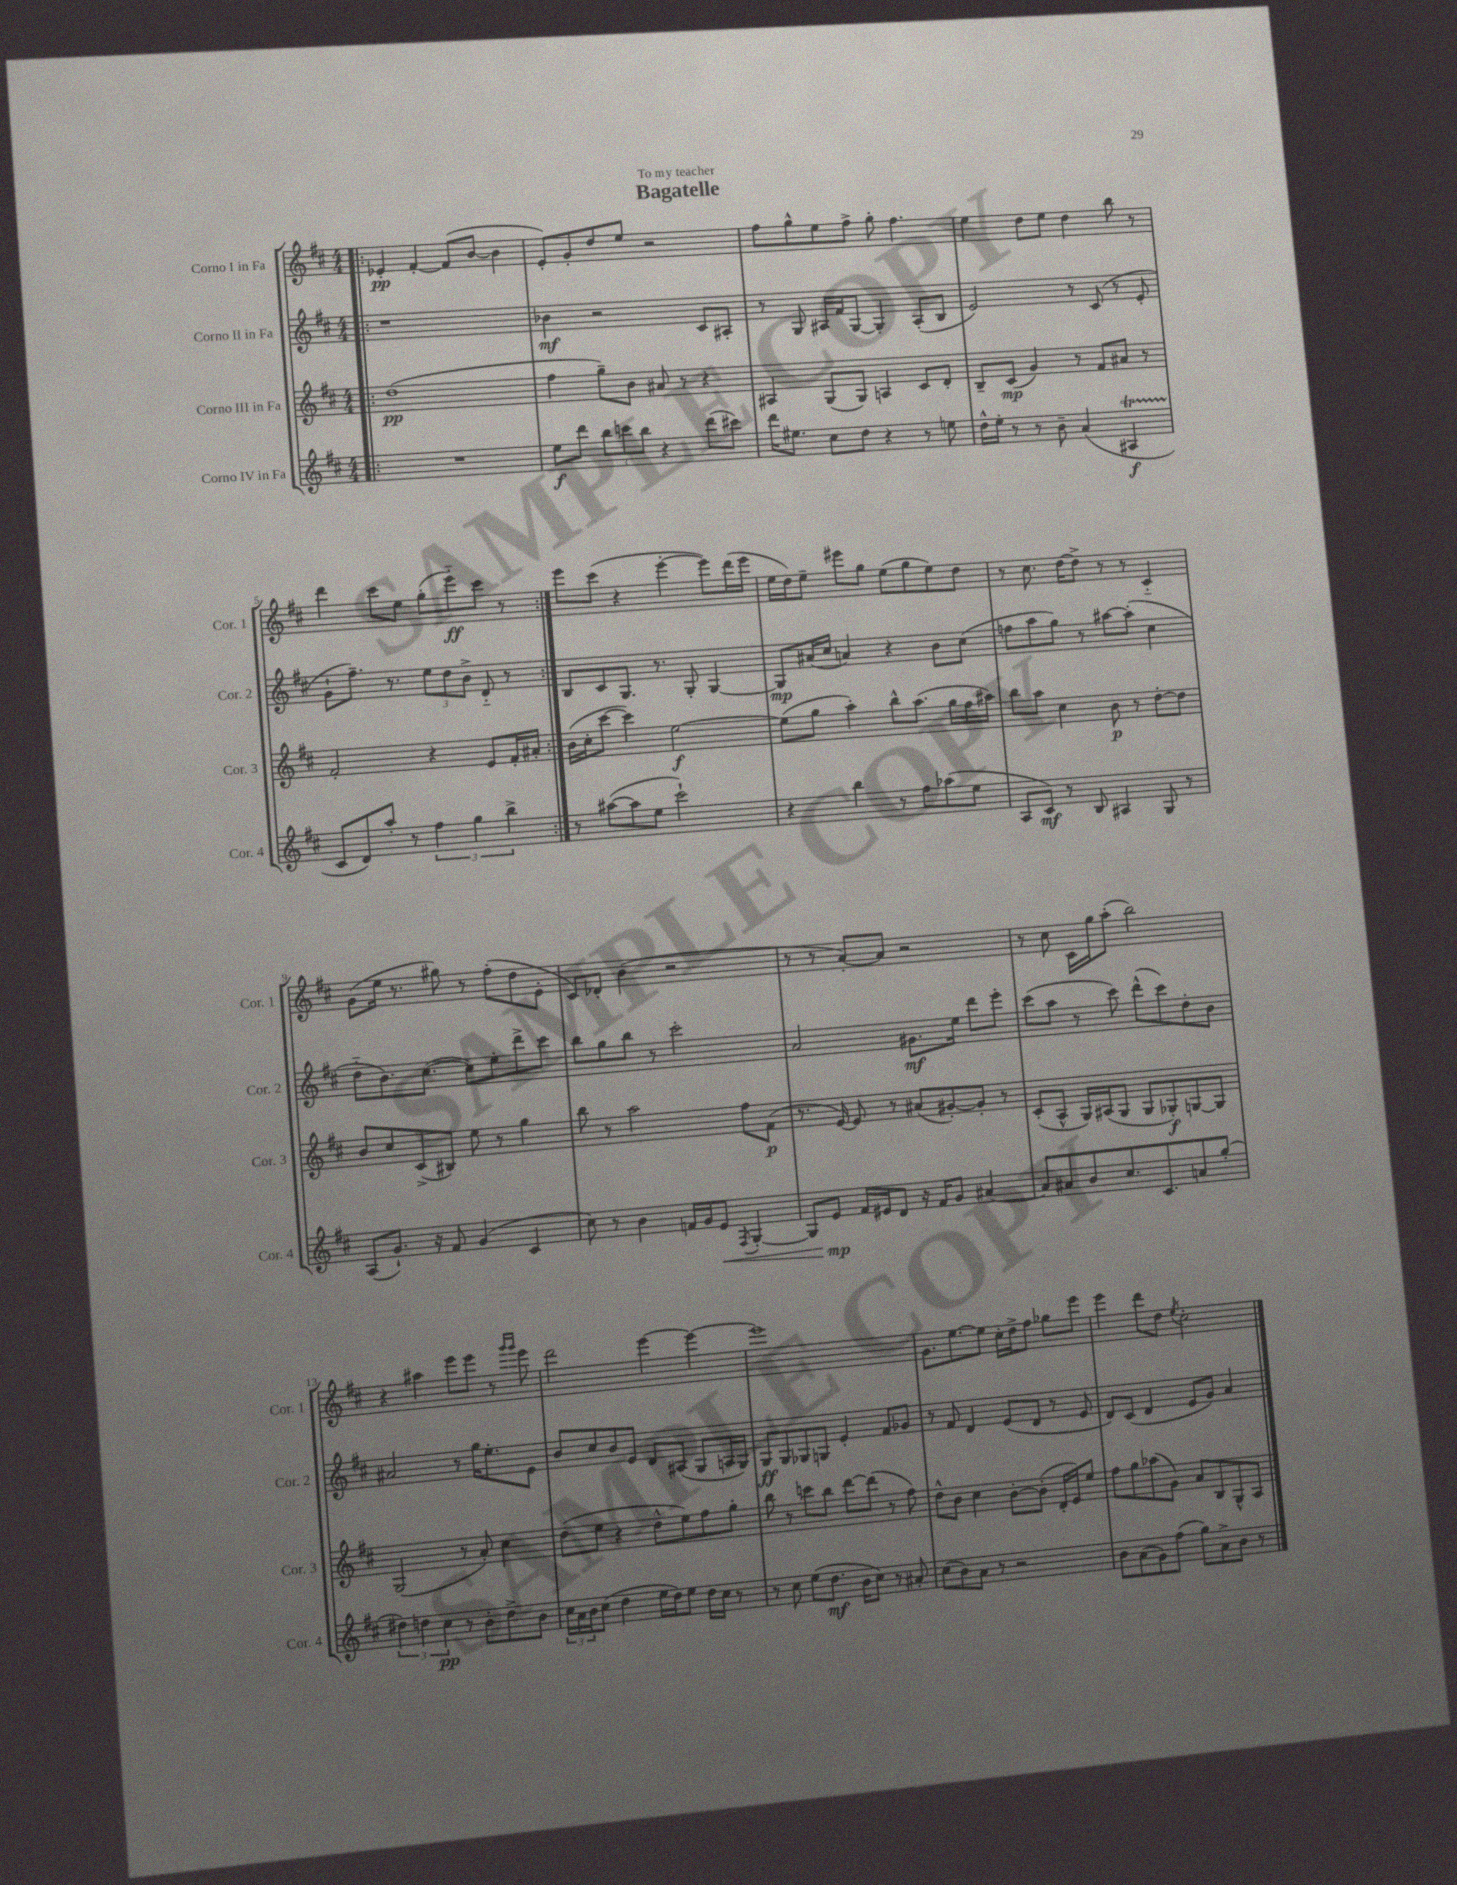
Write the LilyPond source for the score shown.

\header { title = "Bagatelle" dedication = "To my teacher" }
<<
\new StaffGroup <<
\new Staff = "s0" \with { instrumentName = "Corno I in Fa" shortInstrumentName = "Cor. 1" } {
    \clef treble \key d \major \numericTimeSignature \time 4/4
    \repeat volta 2 { \bar ".|:" ees'4-.\pp fis'4~-. fis'8( b'8~ b'4 |
    e'8-.) g'8-. d''8 e''8 r2 |
    fis''8 g''8-^ e''8 fis''8-> g''8-. fis''4. |
    e''4 d''8 e''8 d''4 b''8 r8 |
    d'''4 cis'''8 e''8 g''8-.( e'''8-_\ff) cis'''8 r8 | }
    e'''8 cis'''8( r4 e'''4~-. e'''8) d'''16( e'''16 |
    e''16 d''16) e''8-- eis'''8 g''8 e''8( g''8 e''8) d''8 |
    r8 cis''8. d''16~ d''8-> r8 r8 cis'4-_ |
    g'8( e''16 r8. gis''8) r8 fis''8-.( d''8 e'8-. |
    cis'8) des'8-. b'4( r2 |
    r8 r8 a'8~-.) a'8 r2 |
    r8 cis''8 cis'16 g''16 a''8-.( b''2) |
    r4 ais''4 e'''8 e'''8 r8 \grace { g'''16 g'''16 } e'''8 |
    d'''2 e'''4~ e'''4~ |
    e'''1 |
    g'8. e''8.~ e''8 cis''16-. d''16-> fis''8 ges''8 e'''8 |
    e'''4 d'''8 d''8 \acciaccatura { e''8 } cis''2-. \bar "|." |
}
\new Staff = "s1" \with { instrumentName = "Corno II in Fa" shortInstrumentName = "Cor. 2" } {
    \clef treble \key d \major \numericTimeSignature \time 4/4
    \repeat volta 2 { \bar ".|:" r1 |
    bes'4\mf r2 cis'8 ais8-. |
    r8 g8 ais16 fis'16 g8~ g4-. ais8-.( b8 |
    e'2) r8 cis'8( r8 e'8-. |
    g'8-! fis''8.--) r8. \tuplet 3/2 { e''8 d''8 b'8-> } d'8-_ r8 | }
    b8 cis'8 g8. r8. g8-. g4~ |
    g8\mp ais'16( cis''16 a'4) r4 b'8 cis''8( |
    f''8 a''8 g''8) r8 ais''8~ ais''8-.( cis''4 |
    d''8-_ b'8.) cis''8.~( cis''8) e''8-. d'''8-> cis'''8 |
    b''8 g''8 b''8 r8 cis'''2-. |
    a'2 gis'8.\mf e''16 d'''8 e'''8-. |
    cis'''8( a''8 r8 cis'''8) d'''8-^( cis'''8) d''8-. b'8 |
    ais'2 r8 g''16 e''8.-. e'8 |
    b'8 cis''8 b'8 e'8 d'8 ais8( g8 a16 g16) |
    g8\ff g8 ges8 g8 e'4-. fis'8 ges'8 |
    r8 fis'8 d'4 e'8( d'8 r8 e'8 |
    d'8) cis'8( d'4 e'8 g'8) a'4 \bar "|." |
}
\new Staff = "s2" \with { instrumentName = "Corno III in Fa" shortInstrumentName = "Cor. 3" } {
    \clef treble \key d \major \numericTimeSignature \time 4/4
    \repeat volta 2 { \bar ".|:" d''1\pp( |
    fis''4 g''8--) b'8 ais'8 r8 r4 |
    ais4 g8( g8) a4 cis'8 d'8-. |
    b8-- cis'8\mp( g'4) r8 fis'8 ais'8 r8 |
    fis'2-. r4 e'8 fis'16-. ais'16-. | }
    b'16( cis''16-. cis'''8~ cis'''4) e''2~\f |
    e''8( g''8 a''4-.) b''8-^ a''8.( g''16 fis''16 ais''16) |
    b''8 a''8 cis''4 b'8\p r8 d''8~-. d''8 |
    b'8 cis''8 cis'8->( bis8) e''8 r8 g''4 |
    b''8 r8 a''2 fis''8 fis'8\p( |
    r8. e'16~) e'8 r8 ais'8( gis'8~-.) gis'8-. r8 |
    cis'8-.( a8-^ g16) ais16( g8 g8 ges8-.\f) g8~ g8 |
    g2( r8 a'8-.) cis''4 |
    d''8( e''8 r4 d''8-^ e''8) fis''8 g''8-. |
    b''8 r8 c'''8 b''8 d'''8~ d'''8( r8 fis''8) |
    d''8-^ b'8 cis''4 b'8~-. b'8-.( d'16-. e'16) e''8 |
    fis''8 g''8 aes''8( g'8) a'8 b8 g8-^ a8 \bar "|." |
}
\new Staff = "s3" \with { instrumentName = "Corno IV in Fa" shortInstrumentName = "Cor. 4" } {
    \clef treble \key d \major \numericTimeSignature \time 4/4
    \repeat volta 2 { \bar ".|:" R1 |
    e''8\f d'''8 \tuplet 3/2 { b''8 c'''8 b''8 } r4 d'''8( cis'''8) |
    d'''16 eis''8. cis''8 d''8 r4 r8 e''8 |
    d''16-^ e''16-. r8 r8 b'8-- a'4( ais4\startTrillSpan\f |
    cis'8\stopTrillSpan d'8) a''8-. r8 \tuplet 3/2 { fis''4 g''4 b''4-> } | }
    r8 ais''8~( ais''8 e''8 cis'''2-!) |
    r4 b''4 r8 fis''8 aes''8( e''8 |
    a8 cis'8\mf) r8 b8 ais4 g8 r8 |
    a8( g'8.-!) r16 fis'8 g'4( cis'4 |
    cis''8) r8 b'4 f'16 g'16 e'8\< \acciaccatura { fis8 } g4~-. |
    g8 e'8\mp\! fis'16 eis'16 d'8 r16 fis'16 g'8 ais'4~ |
    ais'8 ais'8 b'8 cis''8. cis'8. a'8 g''8-.( |
    \tuplet 3/2 { dis''4) d''4 cis''4\pp } r8 b'8-. d''8-> b'8 |
    \tuplet 3/2 { cis''16 a'16 b'16 } cis''8( d''4 e''16 d''16) e''8 d''16 cis''16 r8 |
    r8 cis''8 e''8( d''8.\mf b'16 cis''8) r8 ais'8-. |
    cis''8( b'8) a'8 r8 r2 |
    b'8 a'8( g'8) fis''8( g''8) a'8-> b'8 r8 \bar "|." |
}
>>
>>
